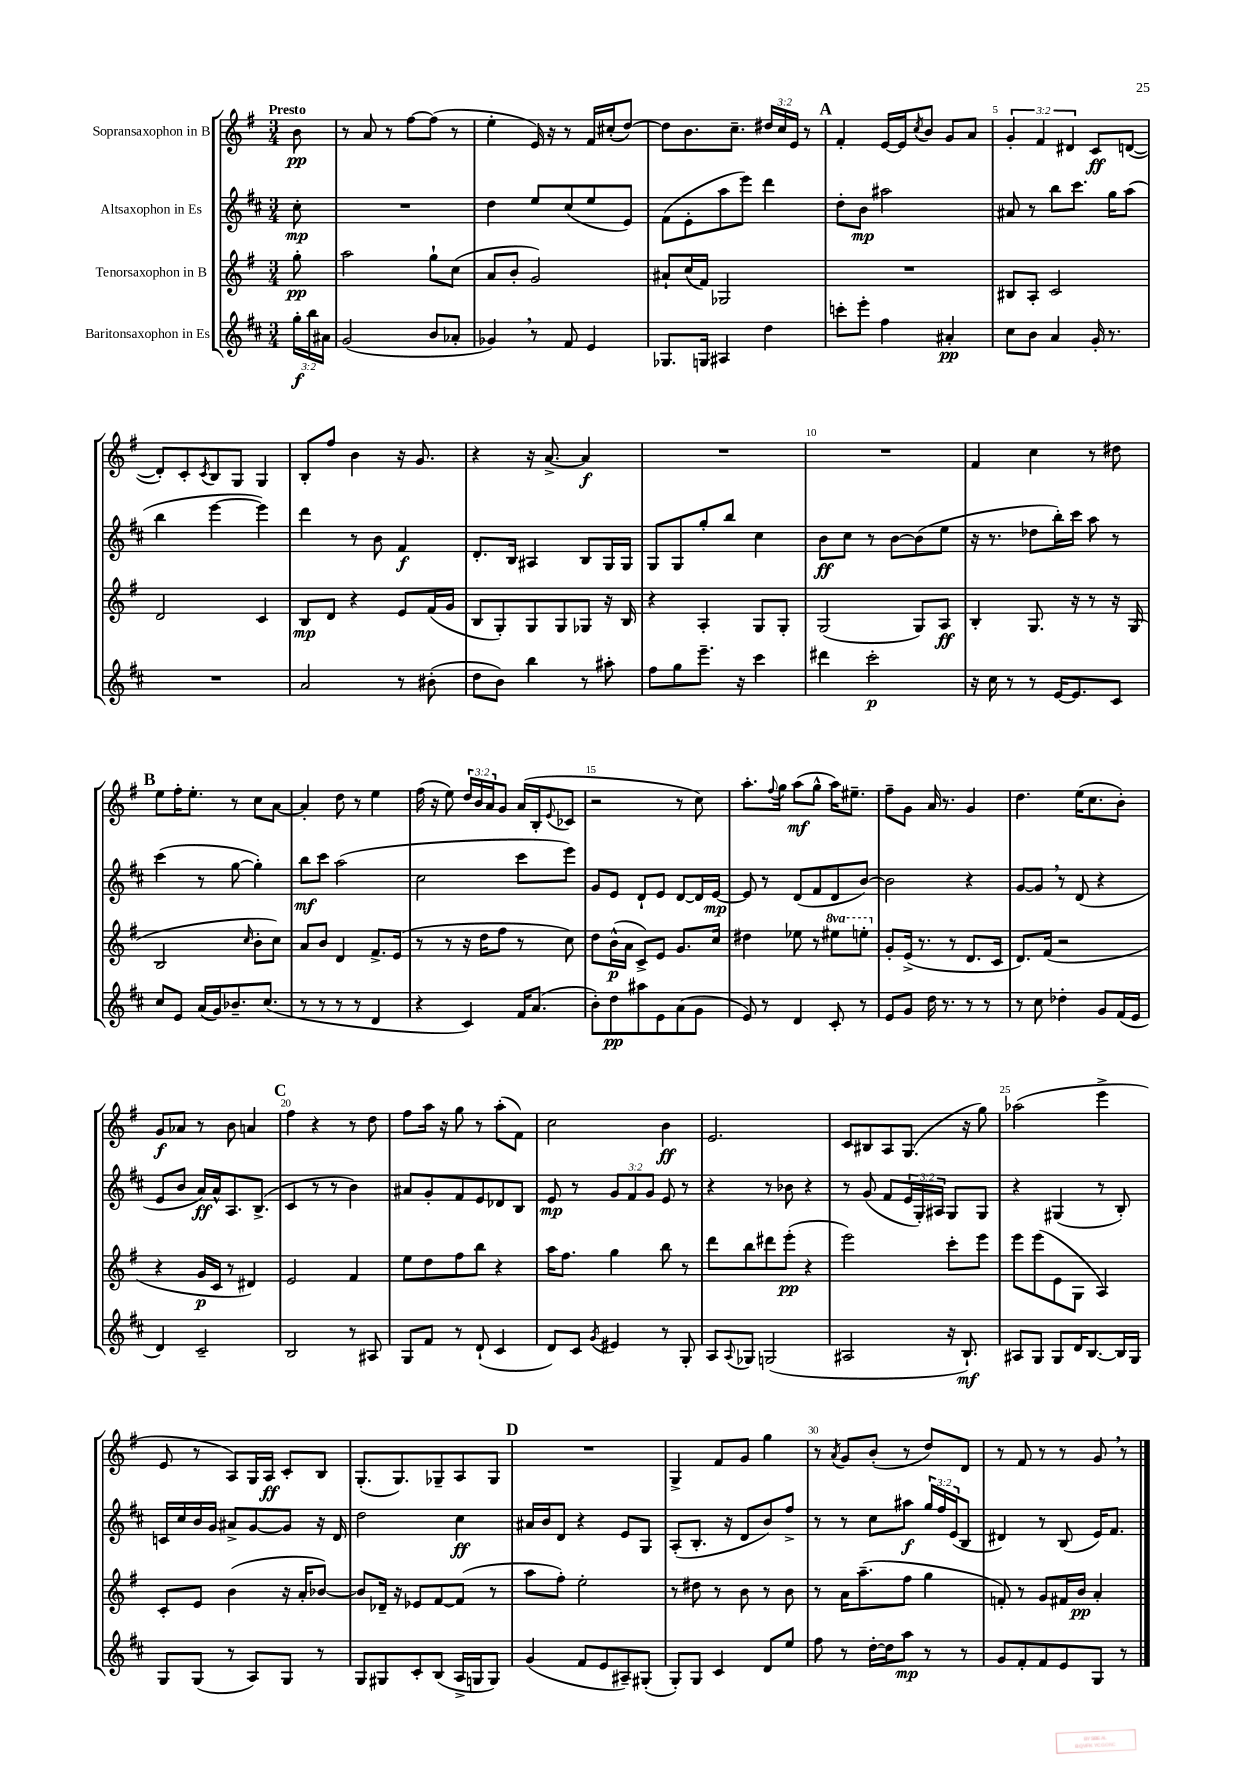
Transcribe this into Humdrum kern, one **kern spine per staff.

**kern	**kern	**kern	**kern
*staff4	*staff3	*staff2	*staff1
*clefG2	*clefG2	*clefG2	*clefG2
*k[f#c#]	*k[f#]	*k[f#c#]	*k[f#]
*M3/4	*M3/4	*M3/4	*M3/4
24gg'	8gg'	8cc#'	8b
24bb	.	.	.
24a#	.	.	.
=	=	=	=
(2g	2aa	2.r	8r
.	.	.	8a
.	.	.	8r
.	.	.	[8ff#
8b	8gg`	.	(8ff#]
8a-'	(8cc	.	8r
=	=	=	=
4g-)	8a	4dd	4ee'
.	8b'	.	.
8r	2g)	8ee	16e)
.	.	.	16r
8f#	.	(8cc#	8r
4e	.	8ee	16f#
.	.	.	(16cc#'
.	.	8e)	[8dd)
=	=	=	=
8.G-	8a#`	(8f#	8dd]
.	(16cc	8e'	8.b
16G	16f#)	.	.
4A#	2G-	8aa	.
.	.	.	8.cc~
.	.	8eee)	.
4dd	.	4ddd	24dd#
.	.	.	24cc
.	.	.	24e
.	.	.	8r
=	=	=	=
8ccc'	2.r	8dd'	4f#'
8eee'	.	8b	.
4ff#	.	2aa#	[16e
.	.	.	16e]
.	.	.	8qcc
.	.	.	8b
4a#'	.	.	8g
.	.	.	8a
=	=	=	=
8cc#	8B#	8a#	6g'
8b	8A'	8r	.
.	.	.	6f#
4a	2c	8bb	.
.	.	.	6d#
.	.	8.ccc#	.
16g'	.	.	8c
8.r	.	16gg	.
.	.	(8aa	([8d
=	=	=	=
2.r	2d	4bb	8d'])
.	.	.	8c'
.	.	.	8qc
.	.	[4eee	8B
.	.	.	8G
.	4c	4eee])	4G
=	=	=	=
2a	8B	4ddd	8B'
.	8d	.	8ff#
.	4r	8r	4b
.	.	8b	.
8r	8e	4f#	16r
.	.	.	8.g
(8b#'	(16f#	.	.
.	16g	.	.
=	=	=	=
8dd	8B	8.d'	4r
8b)	8G')	.	.
.	.	16B	.
4bb	8G	4A#	16r
.	.	.	[8.a^
.	8G	.	.
8r	8G-	8B	4a]
8aa#'	16r	16G	.
.	16B	16G	.
=	=	=	=
8ff#	4r	8G	2.r
8gg	.	8G	.
8.eee~	4A'	8gg'	.
.	.	8bb	.
16r	.	.	.
4ccc#	8G	4cc#	.
.	8G'	.	.
=	=	=	=
4ddd#	(2G	8b	2.r
.	.	8cc#	.
2ccc#'	.	8r	.
.	.	[8b	.
.	8G)	(8b]	.
.	8A	8ee	.
=	=	=	=
16r	4B'	16r	4f#
16cc#	.	8.r	.
8r	.	.	.
8r	8.G	8dd-	4cc
[16e	.	16bb')	.
8.e]	16r	16ccc#	.
.	8r	8aa	8r
8c#	16r	8r	8dd#
.	(16G	.	.
=	=	=	=
8cc#	2B	(4ccc#	8ee
8e	.	.	16ff#'
.	.	.	8.ee'
(16a	.	8r	.
16g)	.	.	.
8.b-~	.	[8gg	8r
.	16qqcc	.	.
.	8b'	4gg'])	8cc
(8.cc#	.	.	.
.	8cc)	.	[8a
=	=	=	=
8r	8a	8bb	4a']
8r	8b	8ccc#	.
8r	4d	(2aa	8dd
8r	.	.	8r
4d	8.f#^	.	4ee
.	(16e	.	.
=	=	=	=
4r	8r	2cc#	(16ff#
.	.	.	16r
.	8r	.	8ee)
4c#)	16r	.	24dd
.	.	.	24b
.	16dd	.	.
.	.	.	24a
.	8ff#	.	8g
16f#	8r	8ccc#	(16a
(8.a	.	.	16B'
.	.	.	8qqe
.	8cc)	8eee)	8c-
=	=	=	=
8b')	8dd	8g	2r
8dd	(16b^^	8e	.
.	16a	.	.
8aa#	8c^)	8d`	.
8e	8e	8e	.
(8a	8.g	[8d	8r
8g	.	16d]	8cc)
.	16cc	[16e	.
=	=	=	=
8e)	4dd#	8e]	8.aa'
8r	.	8r	.
.	.	.	8qqff#
.	.	.	16gg
4d	8ee-	(8d	(8aa
.	8r	8f#	8gg^^
8c#'	8eee#	8d	16aa)
.	.	.	8.ee#~
8r	8eee'	[8b)	.
=	=	=	=
8e	8g'	2b]	8ff#~
8g	(16e^	.	8g
.	8.r	.	.
16dd	.	.	16a
8.r	.	.	8.r
.	8r	.	.
8r	8.d	4r	4g
8r	.	.	.
.	16c	.	.
=	=	=	=
8r	8.d)	[8g	4.dd
8cc#	.	8g]	.
.	(16f#	.	.
4dd-'	2r	8r	.
.	.	(8d	(16ee
.	.	.	8.cc
8g	.	4r	.
(16f#	.	.	8b')
16e	.	.	.
=	=	=	=
4d)	4r	8e	8g
.	.	8b	8a-
2c#~	16g	16a)	8r
.	16c	16a^^	.
.	8r	8.A	8b
.	4d#)	.	4a
.	.	(8.B^	.
=	=	=	=
2B	2e	4c#	4ff#
.	.	8r	4r
.	.	8r	.
8r	4f#	4b)	8r
8A#	.	.	8dd
=	=	=	=
8G	8ee	8a#	8ff#
8f#	8dd	8g'	16aa
.	.	.	16r
8r	8ff#	8f#	8gg
(8d`	8bb	8e	8r
4c#	4r	8d-	(8aa'
.	.	8B	8f#)
=	=	=	=
8d)	16aa	8e	2cc
.	8.ff#	.	.
8c#	.	8r	.
8qg	.	.	.
4e#	4gg	12g	.
.	.	12f#	.
.	.	12g	.
8r	8bb	8e	4b
8G'	8r	8r	.
=	=	=	=
8A	8ddd	4r	2.e
8qqA	.	.	.
8G-	8bb	.	.
(2G	8ddd#	8r	.
.	(8eee'	8b-	.
.	4r	4r	.
=	=	=	=
2A#	2eee)	8r	8c
.	.	(8g	8B#
.	.	8f#	8A
.	.	24e	(8.G
.	.	24G')	.
.	.	24A#	.
16r	8ccc'	8G	.
8.B`)	.	.	16r
.	8eee	8G	8gg)
=	=	=	=
8A#	8eee	4r	(2aa-
8G	(8eee	.	.
8G	8e	(4G#	.
16d	8G	.	.
[8.B	.	.	.
.	4A)	8r	4eee^
16B]	.	8B')	.
16G	.	.	.
=	=	=	=
8G	8c'	16c	8e
.	.	16cc#	.
(8G	8e	16b	8r
.	.	16g	.
8r	(4b	8a#^	8A)
8A)	.	[8g	16G
.	.	.	16A
8G	16r	8g]	8c'
.	16a'	.	.
8r	[8b-)	16r	8B
.	.	16d	.
=	=	=	=
8G	8b-]	2dd	(8.G'
8G#	16d-~	.	.
.	16r	.	8.G)
8c#'	8e-	.	.
(8B	[8f#	.	8G-~
16A^	(8f#]	4cc#	8A
16G	.	.	.
8G)	8r	.	8G-
=	=	=	=
(4g	8aa	16a#	2.r
.	.	16b	.
.	8ff#')	8d	.
8f#	2ee'	4r	.
8e	.	.	.
8A#~)	.	8e	.
(8G#'	.	8G	.
=	=	=	=
8G')	8r	(8A'	4G^
8G	8dd#	8.B'	.
4c#	8r	.	8f#
.	.	16r	.
.	8b	8d	8g
8d	8r	8b)	4gg
8ee	8b	8ff#^	.
=	=	=	=
8ff#	8r	8r	8r
.	.	.	8qa
8r	16a	8r	8g
.	(8.aa~	.	.
[16dd'	.	8cc#	(8b'
16dd]	.	.	.
8aa	8ff#	8aa#	8r
8r	4gg	24gg	8dd)
.	.	24ff#	.
.	.	(24e	.
8r	.	8B	8d
=	=	=	=
8g	8f')	4d#)	8r
8f#'	8r	.	8f#
8f#	8g	8r	8r
8e	16f#	(8B	8r
.	16b	.	.
8G	4a'	16e)	8g
.	.	8.f#	.
8r	.	.	8r
==	==	==	==
*-	*-	*-	*-
